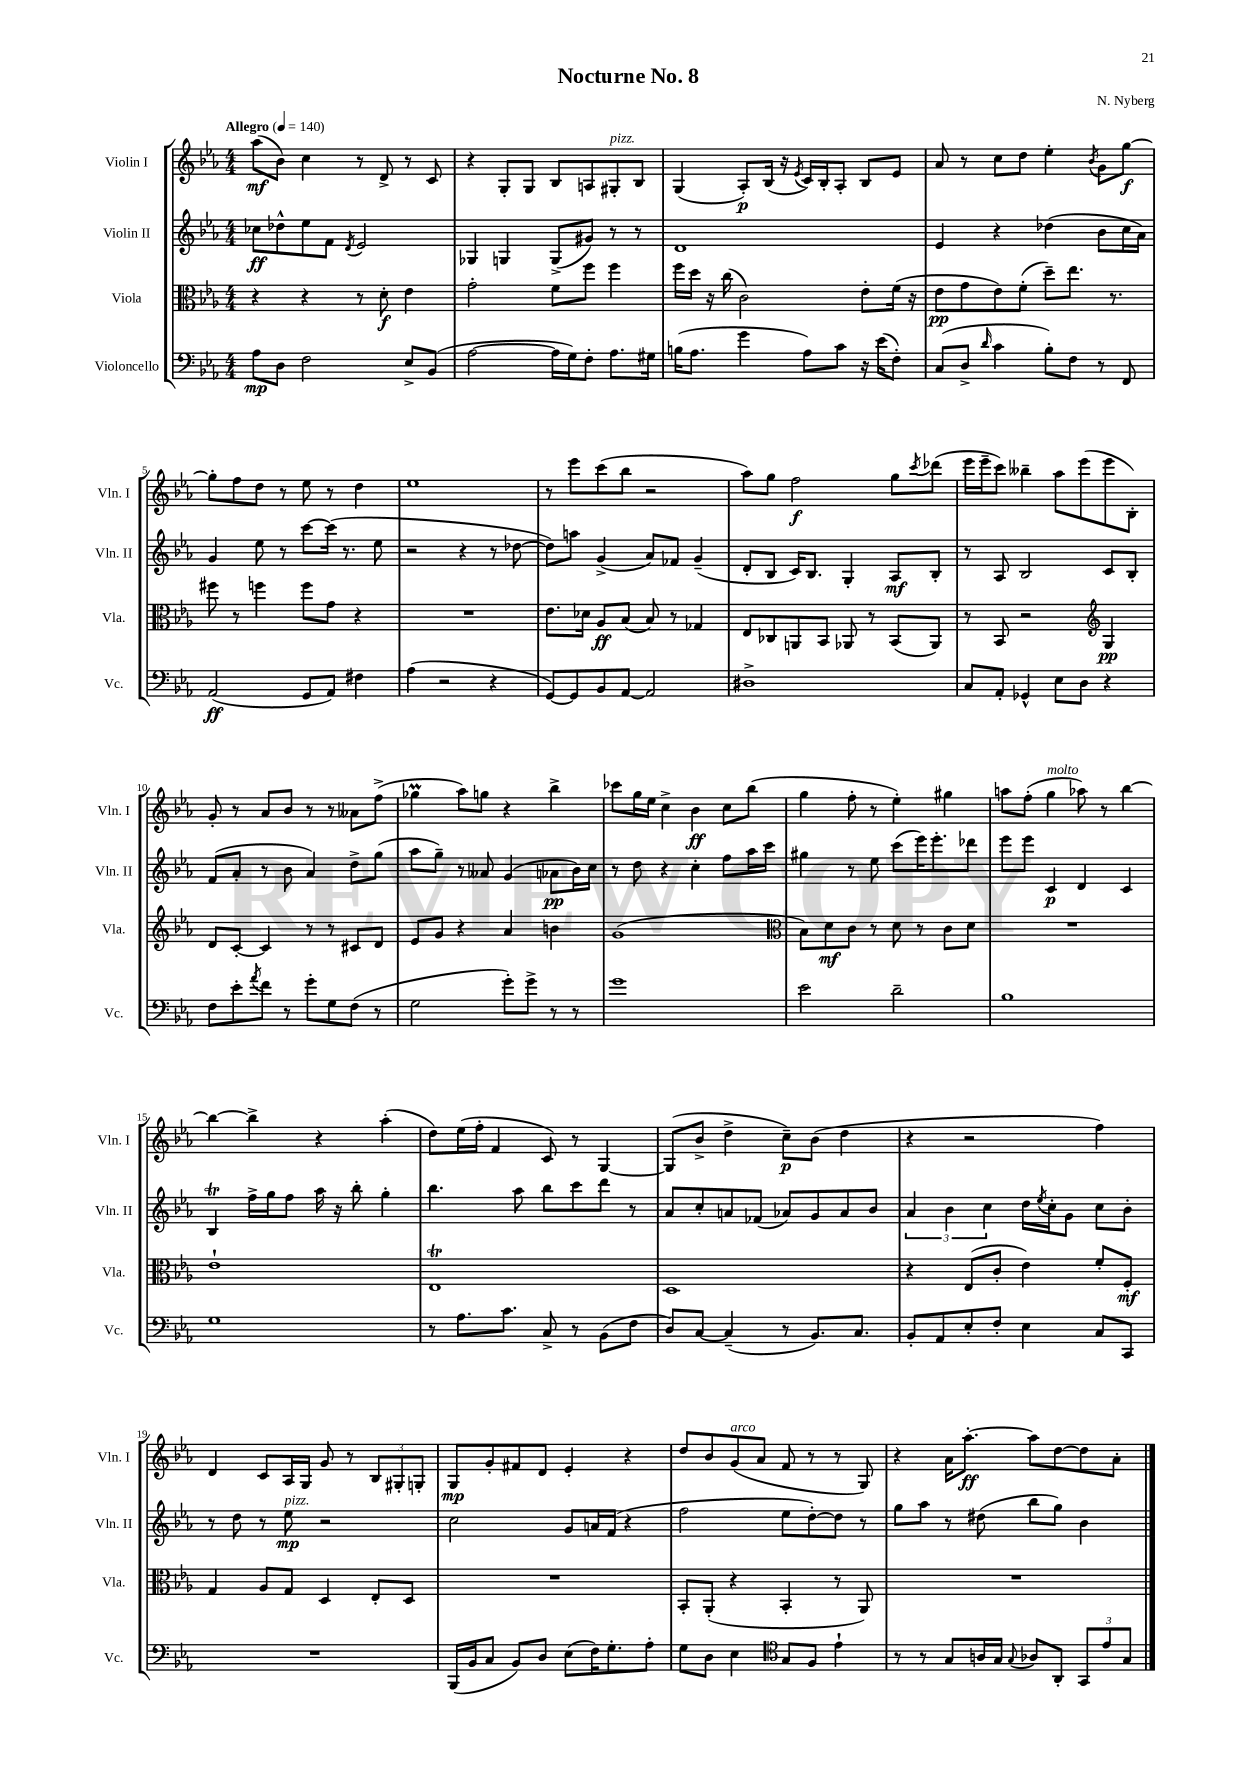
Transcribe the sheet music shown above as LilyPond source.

\header { title = "Nocturne No. 8" composer = "N. Nyberg" }
<<
\new StaffGroup <<
\new Staff = "s0" \with { instrumentName = "Violin I" shortInstrumentName = "Vln. I" } {
    \clef treble \key ees \major \numericTimeSignature \time 4/4 \tempo "Allegro" 4 = 140
    aes''8\mf( bes'8) c''4 r8 d'8-> r8 c'8 |
    r4 g8-. g8 bes8 a8 gis8-.^\markup { \italic "pizz." } bes8 |
    g4( aes8-.\p) bes16( r16 \acciaccatura { ees'8 } c'16) bes16-. aes8-. bes8 ees'8 |
    aes'8 r8 c''8 d''8 ees''4-. \acciaccatura { bes'8 } g'8 g''8~\f |
    g''8-. f''8 d''8 r8 ees''8 r8 d''4 |
    ees''1 |
    r8 ees'''8 c'''8( bes''8 r2 |
    aes''8) g''8 f''2\f g''8 \acciaccatura { c'''8 } des'''8( |
    ees'''16 ees'''16-- c'''8) beses''4-- aes''8 ees'''8( ees'''8 bes8-.) |
    g'8-. r8 aes'8 bes'8 r8 r8 aeses'8 f''8->( |
    ges''4\prall aes''8) g''8 r4 bes''4-> |
    ces'''8 g''16 ees''16 c''4-> bes'4\ff c''8 bes''8( |
    g''4 f''8-. r8 ees''4-.) gis''4 |
    a''8 f''8-.( g''4^\markup { \italic "molto" } aes''8) r8 bes''4~ |
    bes''4~ bes''4-> r4 aes''4-.( |
    d''8) ees''16( f''16-. f'4 c'8) r8 g4~ |
    g8( bes'8-> d''4-> c''8--\p) bes'8( d''4 |
    r4 r2 f''4) |
    d'4 c'8 aes16 g16 g'8 r8 \tuplet 3/2 { bes8 gis8-. g8-. } |
    g8\mp g'8-. fis'8 d'8 ees'4-. r4 |
    d''8 bes'8 g'8^\markup { \italic "arco" }( aes'8 f'8 r8 r8 g8) |
    r4 aes'16 aes''8.~-.\ff aes''8 d''8~ d''8 aes'8-. \bar "|." |
}
\new Staff = "s1" \with { instrumentName = "Violin II" shortInstrumentName = "Vln. II" } {
    \clef treble \key ees \major \numericTimeSignature \time 4/4
    ces''8\ff des''8-^ ees''8 f'8 \acciaccatura { d'8 } ees'2 |
    ges4 g4 g8->( gis'8) r8 r8 |
    d'1 |
    ees'4 r4 des''4( bes'8 c''16 aes'16) |
    g'4 ees''8 r8 c'''8~ c'''16( r8. ees''8 |
    r2 r4 r8 des''8~ |
    des''8) a''8 g'4->( aes'8) fes'8 g'4--( |
    d'8-. bes8 c'16) bes8. g4-. aes8\mf bes8-. |
    r8 aes8 bes2 c'8 bes8-. |
    f'8( aes'8-. r8 bes'8 aes'4) d''8-> g''8( |
    aes''8 g''8--) r8 aeses'8 g'4( aes'8\pp bes'16) c''16 |
    r8 d''8 r4 c''4-. f''8 aes''16 c'''16 |
    gis''4 r8 ees''8 c'''8( ees'''16) ees'''8.-. des'''8 |
    ees'''8 ees'''8 c'4\p d'4 c'4 |
    bes4\trill f''16-> g''16 f''8 aes''16 r16 bes''8-. g''4-. |
    bes''4. aes''8 bes''8 c'''8 d'''8 r8 |
    aes'8 c''8-. a'8 fes'8( aes'8) g'8 aes'8 bes'8 |
    \tuplet 3/2 { aes'4 bes'4 c''4 } d''16 \acciaccatura { ees''8 } c''16-. g'8 c''8 bes'8-. |
    r8 d''8 r8 ees''8\mp^\markup { \italic "pizz." } r2 |
    c''2 g'8 a'16 f'16( r4 |
    f''2 ees''8 d''8~-.) d''8 r8 |
    g''8 aes''8 r8 dis''8( bes''8 g''8) bes'4 \bar "|." |
}
\new Staff = "s2" \with { instrumentName = "Viola" shortInstrumentName = "Vla." } {
    \clef alto \key ees \major \numericTimeSignature \time 4/4
    r4 r4 r8 d'8-.\f ees'4 |
    g'2-. f'8 f''8 f''4 |
    f''16 d''16 r16 c''16( c'2) ees'8-. f'16( r16 |
    ees'8\pp g'8 ees'8) f'8-.( d''8--) ees''8. r8. |
    fis''8 r8 f''4 f''8 g'8 r4 |
    R1 |
    ees'8. des'16 aes8\ff bes8( bes8) r8 ges4 |
    ees8 ces8 a,8 bes,8 aes,8 r8 bes,8( aes,8) |
    r8 bes,8 r2 \clef treble g4\pp |
    d'8 c'8~-. c'4 r8 r8 cis'8 d'8 |
    ees'8 g'8 r4 aes'4 b'4 |
    g'1( |
    \clef alto bes8) d'8\mf c'8 r8 d'8 r8 c'8 d'8 |
    R1 |
    ees'1-! |
    ees1\trill |
    d1 |
    r4 ees8( c'8-. ees'4) f'8-. f8-.\mf |
    g4 aes8 g8 d4 ees8-. d8 |
    R1 |
    bes,8-. aes,8-.( r4 bes,4-. r8 aes,8) |
    R1 \bar "|." |
}
\new Staff = "s3" \with { instrumentName = "Violoncello" shortInstrumentName = "Vc." } {
    \clef bass \key ees \major \numericTimeSignature \time 4/4
    aes8\mp d8 f2 ees8-> bes,8( |
    aes2~ aes16 g16) f8-. aes8. gis16 |
    b16( aes8. g'4 aes8) c'8 r16 ees'16( f8-.) |
    c8( d8-> \grace { d'16 } c'4 bes8-.) f8 r8 f,8 |
    aes,2\ff( g,8 aes,8) fis4 |
    aes4( r2 r4 |
    g,8~) g,8 bes,8 aes,8~ aes,2 |
    dis1-> |
    c8 aes,8-. ges,4-^ ees8 d8 r4 |
    f8 ees'8-. \acciaccatura { aes'8 } f'8 r8 g'8-. g8 f8( r8 |
    g2 g'8-.) g'8-> r8 r8 |
    g'1 |
    ees'2 d'2-- |
    bes1 |
    g1 |
    r8 aes8. c'8. c8-> r8 bes,8( f8 |
    d8) c8~ c4--( r8 bes,8.) c8. |
    bes,8-. aes,8 ees8-. f8-. ees4 c8 c,8 |
    R1 |
    bes,,16( bes,16 c8 bes,8) d8 ees8( f16) g8.-. aes8-. |
    g8 d8 ees4 \clef tenor g8 f8 ees'4-! |
    r8 r8 g8 a16 g16 \appoggiatura { g8 } aes8 aes,8-. \tuplet 3/2 { g,8 ees'8 g8 } \bar "|." |
}
>>
>>
